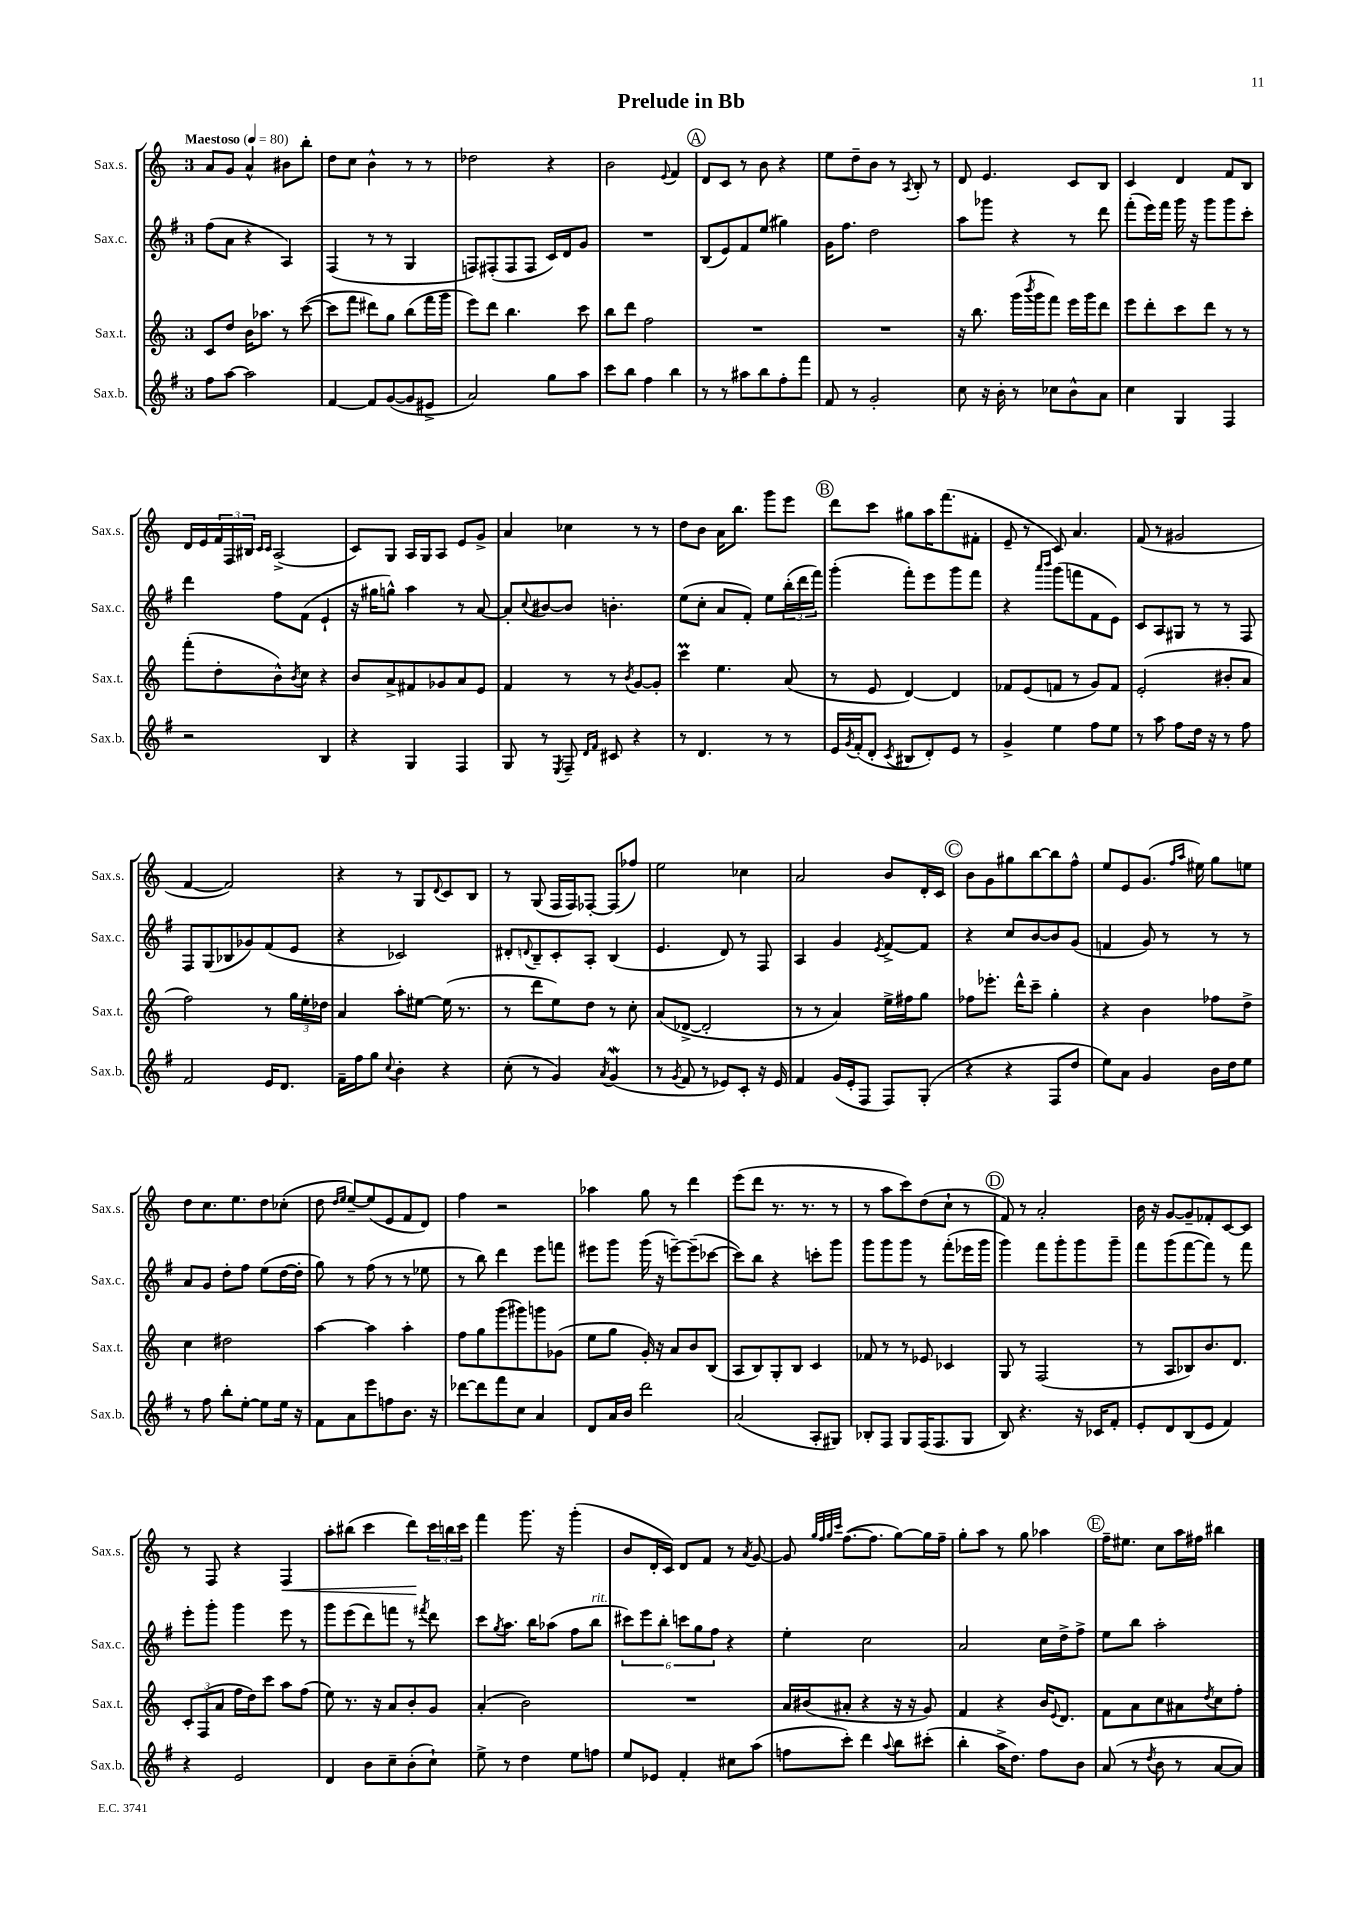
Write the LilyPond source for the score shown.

\header { title = "Prelude in Bb" }
<<
\new StaffGroup <<
\new Staff = "s0" \with { instrumentName = "Sax.s." shortInstrumentName = "Sax.s." } {
    \clef treble \key c \major \once \override Staff.TimeSignature.style = #'single-digit \time 3/4 \tempo "Maestoso" 4 = 80
    a'8 g'8 a'4-^ bis'8 b''8-. |
    d''8 c''8 b'4-^ r8 r8 |
    des''2 r4 |
    b'2 \appoggiatura { e'8 } f'4 |
    \mark \markup { \circle "A" } d'8 c'8 r8 b'8 r4 |
    e''8 d''8-- b'8 r8 \acciaccatura { a8 } b8-. r8 |
    d'8 e'4. c'8 b8 |
    c'4 d'4 f'8 b8 |
    d'16 e'16 \tuplet 3/2 { f'16 f16 bis16 } \grace { c'16 c'16 } a2->( |
    c'8) g8 a16 g16 a8 e'8 g'8-> |
    a'4 ces''4 r8 r8 |
    d''8 b'8 a'16 b''8. g'''8 e'''8 |
    \mark \markup { \circle "B" } d'''8 c'''8 gis''8 a''16 f'''8.( fis'8-. |
    e'8-- r8 c'8) a'4. |
    f'8( r8 gis'2 |
    f'4~ f'2) |
    r4 r8 g8 \appoggiatura { d'8 } c'8 b8 |
    r8 g8( f16 f16) fes8~-. fes8( fes''8) |
    e''2 ces''4 |
    a'2 b'8 d'16-. c'16 |
    \mark \markup { \circle "C" } b'8 g'8 gis''8 b''8~ b''8 f''8-^ |
    e''8 e'8 g'8.( \grace { f''16 a''16 } eis''16) g''8 e''8 |
    d''8 c''8. e''8. d''8 ces''8-.( |
    d''8 \grace { d''16 e''16 } e''8~--) e''8( e'8 f'8 d'8) |
    f''4 r2 |
    aes''4 g''8 r8 d'''4 |
    e'''8( d'''8 r8. r8. r8 |
    r8 a''8 c'''8) d''8( c''8-! r8 |
    \mark \markup { \circle "D" } f'8) r8 a'2-. |
    b'16 r16 g'8~ g'8-- fes'8-. c'8~ c'8 |
    r8 f8 r4 f4\< |
    a''8-. bis''8( c'''4 d'''8\!) \tuplet 3/2 { c'''16 b''16 c'''16 } |
    f'''4 g'''8. r16 g'''4-.( |
    b'8 d'16-. c'16) d'8 f'8 r8 \acciaccatura { a'8 } g'8~ |
    g'8 \grace { g''32 f''32 g''32 c'''32 } f''8.~( f''8. g''8~) g''16 f''16-- |
    g''8-. a''8 r8 g''8 aes''4 |
    \mark \markup { \circle "E" } f''16-- eis''8. c''8 a''16 fis''16 bis''4 \bar "|." |
}
\new Staff = "s1" \with { instrumentName = "Sax.c." shortInstrumentName = "Sax.c." } {
    \clef treble \key g \major \once \override Staff.TimeSignature.style = #'single-digit \time 3/4
    fis''8( a'8 r4 a4) |
    fis4( r8 r8 g4 |
    f8) fis8-.( fis8 fis8 c'16) d'16 g'8 |
    R2. |
    \mark \markup { \circle "A" } b8( e'8) fis'8 e''8( gis''4) |
    g'16 fis''8. d''2 |
    a''8 ges'''8 r4 r8 d'''8 |
    fis'''8-.( e'''16) fis'''16 g'''16 r16 g'''8 g'''8 c'''8-. |
    d'''4 fis''8 fis'8( e'4-! |
    r16 gis''16 g''8-^) a''4 r8 a'8~ |
    a'8-. \appoggiatura { c''8 } bis'8~ bis'8 b'4.-. |
    e''8( c''8-. a'8 fis'8-.) e''8 \tuplet 3/2 { b''16-.( d'''16 fis'''16) } |
    \mark \markup { \circle "B" } g'''4-.( fis'''8-.) e'''8 g'''8 fis'''8 |
    r4 \grace { a'''16 b'''16 } g'''8( f'''8 fis'8 e'8) |
    c'8 a8 gis8 r8 r8 fis8 |
    fis8 g8( bes8 ges'8) fis'8( e'8 |
    r4 ces'2) |
    dis'8-. \appoggiatura { d'8 } b8-- c'8-. a8-. b4( |
    e'4. d'8) r8 fis8 |
    a4 g'4 \acciaccatura { e'8 } fis'8~-> fis'8 |
    \mark \markup { \circle "C" } r4 c''8 b'8~ b'8 g'8( |
    f'4 g'8) r8 r8 r8 |
    a'8 g'8 d''8-. fis''8 e''8( d''16~ d''16-. |
    g''8) r8 fis''8( r8 r8 ees''8 |
    r8 b''8) d'''4 e'''8 f'''8 |
    eis'''8 g'''8 g'''16( r16 e'''8~--) e'''8--( ces'''8~ |
    ces'''8) b''8 r4 c'''8-. g'''8 |
    g'''8 g'''8 g'''8 r8 fis'''8-.( ees'''16 g'''16 |
    \mark \markup { \circle "D" } g'''4) fis'''8 g'''8-. g'''8 g'''8-- |
    fis'''8 g'''8( fis'''8~ fis'''8) r8 fis'''8 |
    e'''8-. g'''8-. g'''4 e'''8 r8 |
    g'''8 e'''8( d'''8) f'''8 r8 \acciaccatura { fis'''8 } d'''8 |
    c'''8 \acciaccatura { g''8 } a''8. b''16 aes''8( fis''8 b''8^\markup { \italic "rit." } |
    \tuplet 6/4 { cis'''8) e'''8 b''8-. c'''8 g''8 fis''8 } r4 |
    e''4-. c''2 |
    a'2 c''16 d''16-> fis''8-> |
    \mark \markup { \circle "E" } e''8 b''8 a''2-. \bar "|." |
}
\new Staff = "s2" \with { instrumentName = "Sax.t." shortInstrumentName = "Sax.t." } {
    \clef treble \key c \major \once \override Staff.TimeSignature.style = #'single-digit \time 3/4
    c'8 d''8 b'16 aes''8. r8 c'''8~( |
    c'''8 f'''8 dis'''8) g''8 b''8( f'''16 g'''16 |
    e'''8) d'''8 b''4. c'''8 |
    b''8 d'''8 f''2 |
    \mark \markup { \circle "A" } R2. |
    R2. |
    r16 b''8. g'''16( \acciaccatura { b'''8 } g'''16 f'''8) e'''16 g'''16 d'''8 |
    e'''8 d'''8-. c'''8 d'''8 r8 r8 |
    f'''8-.( d''8-. b'8-^) \acciaccatura { b'8 } c''8 r4 |
    b'8 a'8-> fis'8 ges'8 a'8 e'8 |
    f'4 r8 r8 \acciaccatura { b'8 } g'8~ g'8-. |
    c'''4\prall e''4. a'8( |
    \mark \markup { \circle "B" } r8 e'8 d'4~) d'4 |
    fes'8 e'8( f'8 r8 g'8) f'8 |
    e'2-.( bis'8-. a'8 |
    f''2) r8 \tuplet 3/2 { g''16 e''16-. des''16 } |
    a'4 a''8-. eis''8~ eis''16( r8. |
    r8 d'''8 e''8) d''8 r8 c''8-. |
    a'8( des'8~-> des'2-. |
    r8 r8 a'4) e''16-> fis''16 g''8 |
    \mark \markup { \circle "C" } fes''8 ees'''8.-. d'''16-^ c'''8-- g''4-. |
    r4 b'4 fes''8 d''8-> |
    c''4 dis''2 |
    a''4~ a''4 a''4-. |
    f''8 g''8 g'''8( gis'''8) g'''8 ges'8( |
    e''8 g''8 g'16-.) r16 a'8 b'8 b8( |
    a8 b8) g8-. b8 c'4 |
    fes'8 r8 r8 ees'8 ces'4 |
    \mark \markup { \circle "D" } g8 r8 f2( |
    r8 a8 bes8) b'8. d'8. |
    \tuplet 3/2 { c'8-. f8( a'8 } f''16 d''16) c'''8 a''8 f''8( |
    e''8) r8. r16 a'8 b'8-. g'8 |
    a'4-.( b'2) |
    R2. |
    a'16 bis'16( ais'8-. r4 r16 r16 g'8) |
    f'4 r4 b'16 \appoggiatura { e'8 } d'8. |
    \mark \markup { \circle "E" } f'8 a'8 c''8 ais'8 \acciaccatura { d''8 } c''8 f''8-. \bar "|." |
}
\new Staff = "s3" \with { instrumentName = "Sax.b." shortInstrumentName = "Sax.b." } {
    \clef treble \key g \major \once \override Staff.TimeSignature.style = #'single-digit \time 3/4
    fis''8 a''8~ a''2 |
    fis'4~ fis'8 g'8~( g'8 eis'8-> |
    a'2) g''8 a''8 |
    c'''8 b''8 fis''4 b''4 |
    \mark \markup { \circle "A" } r8 r8 ais''8 b''8 fis''8-. fis'''8 |
    fis'8 r8 g'2-. |
    c''8 r16 b'16-. r8 ces''8 b'8-^ a'8 |
    c''4 g4 fis4 |
    r2 b4 |
    r4 g4 fis4 |
    g8 r8 \acciaccatura { e8 } fis8-- \grace { d'16 fis'16 } cis'8 r4 |
    r8 d'4. r8 r8 |
    \mark \markup { \circle "B" } e'16 \acciaccatura { g'8 } fis'16-.( d'8-. \acciaccatura { c'8 } bis8 d'8-.) e'8 r8 |
    g'4-> e''4 fis''8 e''8 |
    r8 a''8 fis''8 d''16 r16 r8 fis''8 |
    fis'2 e'16 d'8. |
    fis'16-- fis''16 g''8 \appoggiatura { c''8 } b'4-. r4 |
    c''8-.( r8 g'4) \acciaccatura { a'8 } g'4\mordent( |
    r8 \acciaccatura { g'8 } fis'8 r8 ees'8) c'8-. r16 ees'16 |
    fis'4 g'16( e'16-. fis8 fis8) g8-.( |
    \mark \markup { \circle "C" } r4 r4 fis8 d''8 |
    e''8) a'8 g'4 b'16 d''16 e''8 |
    r8 fis''8 b''8-. e''8~-. e''8 e''16 r16 |
    fis'8 a'8 e'''8 f''8 b'8. r16 |
    des'''8~ des'''8 fis'''8 c''8 a'4 |
    d'8 a'16 b'16 d'''2 |
    a'2( a8-. gis8) |
    bes8-. fis8 g8 fis16( fis8. g8 |
    \mark \markup { \circle "D" } b8) r4. r16 ces'16 fis'8-. |
    e'8-. d'8 b8( e'8 fis'4) |
    r4 e'2 |
    d'4 b'8 c''8-- b'8-.( c''8-!) |
    e''8-> r8 d''4 e''8 f''8 |
    e''8 ees'8 fis'4-. cis''8 a''8( |
    f''8 c'''8-.) d'''4 \appoggiatura { a''8 } b''8 cis'''8-.( |
    b''4-. a''16-> d''8.) fis''8 b'8 |
    \mark \markup { \circle "E" } a'8( r8 \acciaccatura { d''8 } b'8 r8 a'8~ a'8) \bar "|." |
}
>>
>>
\layout { \context { \Score \remove "Bar_number_engraver" } }
